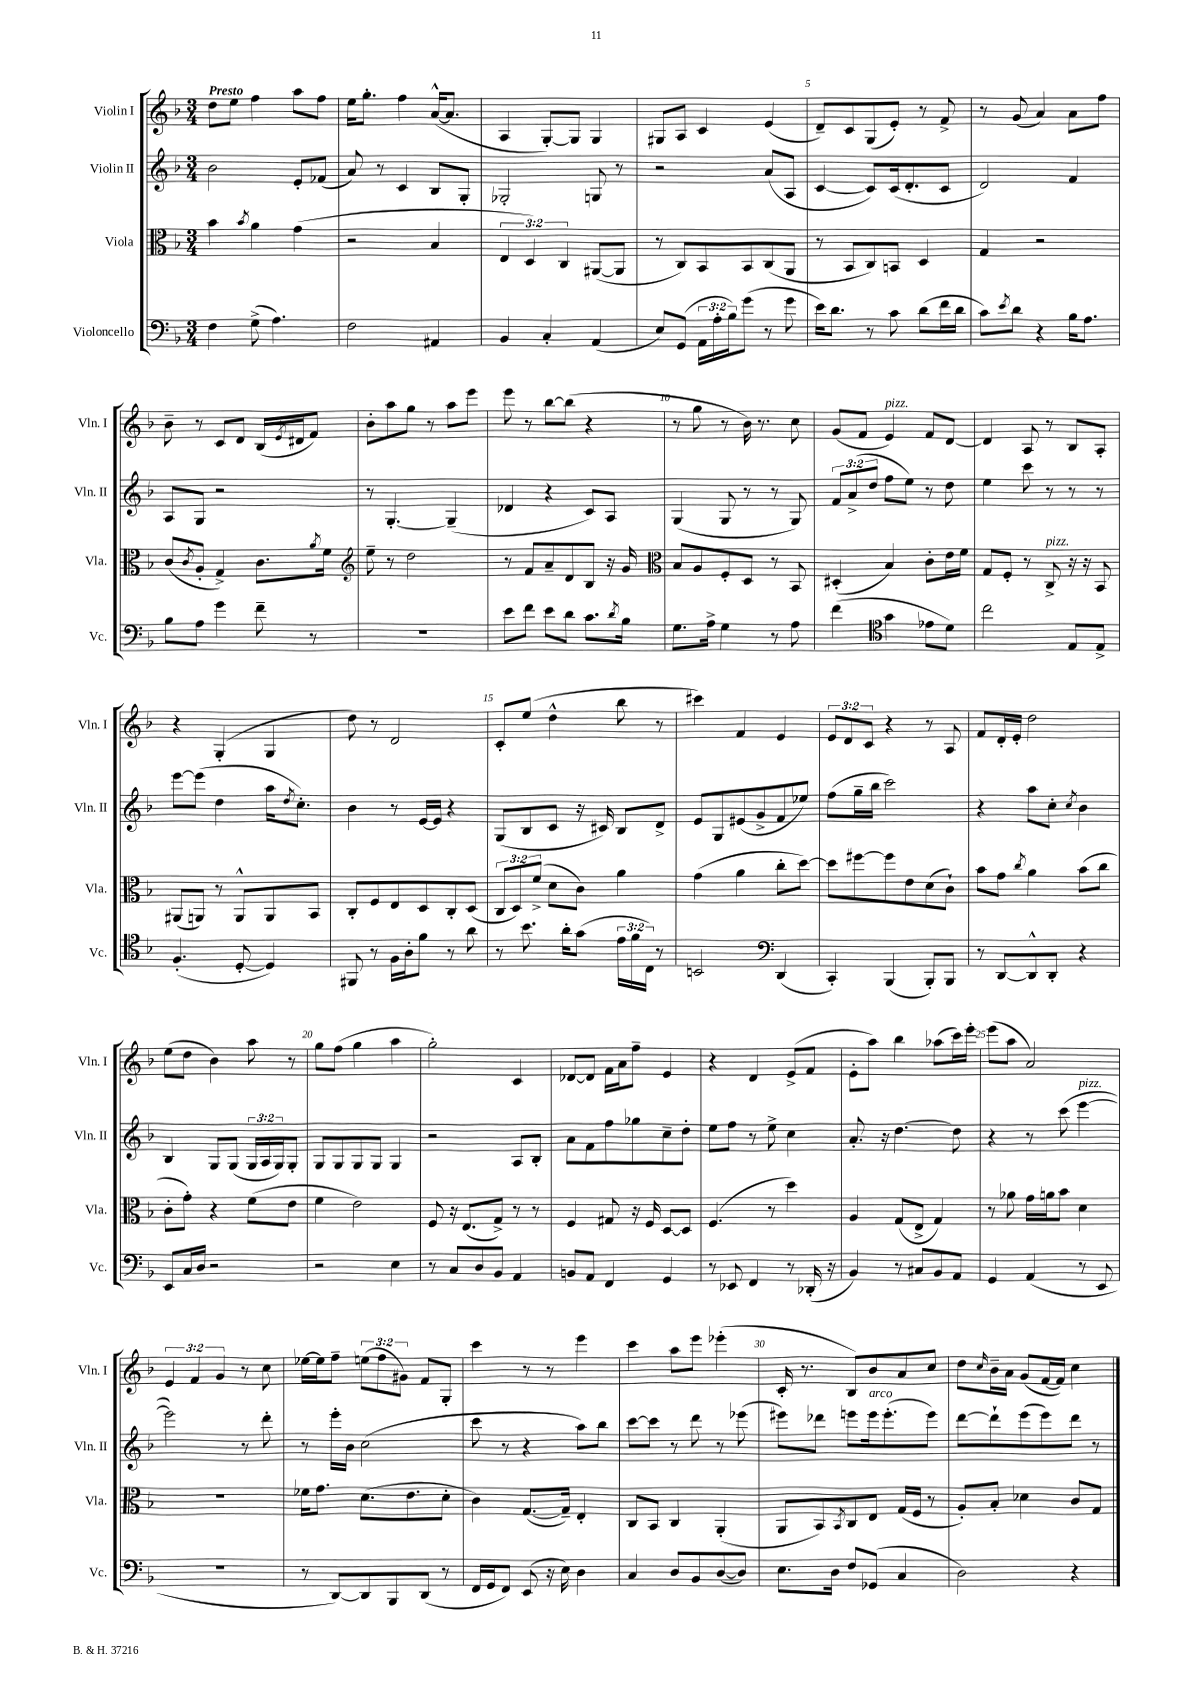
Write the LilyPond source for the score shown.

<<
\new StaffGroup <<
\new Staff = "s0" \with { instrumentName = "Violin I" shortInstrumentName = "Vln. I" } {
    \clef treble \key f \major \numericTimeSignature \time 3/4 \override Staff.TupletNumber.text = #tuplet-number::calc-fraction-text \tempo "Presto"
    d''8 e''8 f''4 a''8 f''8 |
    e''16 g''8.-. f''4 a'16~-^( a'8. |
    a4 g8~-.) g8 g4 |
    gis8 a8 c'4 e'4( |
    d'8--) c'8 g8( e'8-.) r8 f'8-> |
    r8 g'8( a'4) a'8 f''8 |
    bes'8-- r8 c'8 d'8 bes16( \acciaccatura { e'8 } dis'16 f'8) |
    bes'8-. a''8 g''8 r8 a''8 e'''8 |
    e'''8 r8 bes''8~ bes''8( r4 |
    r8 g''8 r8 bes'16) r8. c''8 |
    g'8( f'8 e'4^\markup { \italic "pizz." }) f'8 d'8~ |
    d'4 a8 r8 bes8 a8-. |
    r4 g4-.( g4 |
    d''8) r8 d'2 |
    c'8-. e''8( d''4-^ bes''8 r8 |
    cis'''4) f'4 e'4 |
    \tuplet 3/2 { e'8 d'8 c'8 } r4 r8 a8 |
    f'8 d'16-. e'16-. d''2 |
    e''8( d''8 bes'4) a''8 r8 |
    g''8 f''8( g''4 a''4 |
    g''2-.) c'4 |
    des'8~ des'8 f'16 a'16 f''8-- e'4 |
    r4 d'4 e'8->( f'8 |
    e'8-. a''8) bes''4 aes''8( c'''16) e'''16-. |
    e'''8( a''8 a'2) |
    \tuplet 3/2 { e'4 f'4 g'4 } r8 c''8 |
    ees''16~ ees''16 f''8-- \tuplet 3/2 { e''8( f''8 gis'8) } f'8 g8-. |
    c'''4 r8 r8 e'''4 |
    c'''4 a''8 e'''8 ees'''4-.( |
    c'16-. r8. bes8) bes'8 a'8 c''8 |
    d''8 \grace { c''16 } bes'16-- a'16 g'8( f'16~ f'16) c''4 \bar "|." |
}
\new Staff = "s1" \with { instrumentName = "Violin II" shortInstrumentName = "Vln. II" } {
    \clef treble \key f \major \numericTimeSignature \time 3/4 \override Staff.TupletNumber.text = #tuplet-number::calc-fraction-text
    bes'2 e'8-. fes'8( |
    a'8) r8 c'4 bes8 g8-. |
    ges2-. g8 r8 |
    r2 a'8( a8 |
    c'4~ c'8) c'16( d'8.-. c'8 |
    d'2) f'4 |
    a8 g8 r2 |
    r8 g4.~-. g4--( |
    des'4 r4 c'8) a8 |
    g4( g8 r8 r8 g8) |
    \tuplet 3/2 { f'8 a'8->( d''8 } f''8 e''8) r8 d''8 |
    e''4 c'''8 r8 r8 r8 |
    e'''8~ e'''8( d''4 a''16 \acciaccatura { d''8 } c''8.-.) |
    bes'4 r8 e'16~ e'16 r4 |
    g8( bes8 c'8 r16 cis'16) bes8 d'8-> |
    e'8 g8 eis'8( g'8-> f'8 ees''8) |
    f''8( g''16-- bes''16 c'''2) |
    r4 a''8 c''8-. \acciaccatura { c''8 } bes'4 |
    bes4 g8 g8( \tuplet 3/2 { g16 a16 g16) } g8-. |
    g8 g8 g8 g8 g4 |
    r2 a8 bes8-. |
    a'8 f'8 f''8 ges''8 c''8-- d''8-. |
    e''8 f''8 r8 e''8-> c''4 |
    a'8.-. r16 d''4.~ d''8 |
    r4 r8 c'''8( e'''4~^\markup { \italic "pizz." } |
    e'''2) r8 d'''8-. |
    r8 e'''16-. bes'16 c''2( |
    c'''8 r8 r4 a''8) bes''8 |
    c'''8~ c'''8 r8 d'''8 r8 ees'''8( |
    eis'''8) des'''8 e'''8 e'''16^\markup { \italic "arco" } e'''8.-.( e'''8) |
    d'''8~ d'''8-! e'''8( e'''8) d'''8 r8 \bar "|." |
}
\new Staff = "s2" \with { instrumentName = "Viola" shortInstrumentName = "Vla." } {
    \clef alto \key f \major \numericTimeSignature \time 3/4 \override Staff.TupletNumber.text = #tuplet-number::calc-fraction-text
    bes'4 \acciaccatura { bes'8 } a'4 g'4( |
    r2 bes4 |
    \tuplet 3/2 { e4 d4) c4 } ais,8~( ais,8 |
    r8 c8) bes,8 bes,8 c8( a,8 |
    r8 bes,8 c8) b,8 d4 |
    g4 r2 |
    c'8( \acciaccatura { c'8 } a8-. g4->) c'8. \acciaccatura { a'8 } f'16 |
    \clef treble e''8-- r8 d''2 |
    r8 f'8 a'8-- d'8 bes8 r16 g'16 |
    \clef alto bes8 a8 f8-. d8 r8 bes,8 |
    dis4-.( bes4) c'8-. e'16 f'16 |
    g8 f8-. r8 c8->^\markup { \italic "pizz." } r16 r16 bes,8 |
    ais,8( a,8) r8 a,8-^ a,8 bes,8 |
    c8-. f8 e8 d8 c8-. d8( |
    \tuplet 3/2 { c8 d8) f'8->( } d'8 c'8) a'4 |
    g'4( a'4 c''8-. d''8~) |
    d''8 fis''8~ fis''8 e'8 d'8( c'8-!) |
    bes'8 g'8 \acciaccatura { c''8 } a'4 bes'8( c''8 |
    c'8-. g'8-.) r4 f'8( e'8 |
    f'4 e'2) |
    f8 r16 e8.( g8->) r8 r8 |
    f4 gis8 r16 f16 d8~ d8 |
    f4.( r8 d''4) |
    a4 g8( e8-> g4) |
    r8 aes'8 g'16 a'16 bes'8 d'4 |
    R2. |
    fes'16 g'8. d'8.( e'8. d'8-. |
    c'4) g8.~( g16--) e4-. |
    c8 bes,8 c4 a,4-.( |
    a,8 bes,8) \acciaccatura { bes,8 } c8 e8 g16( f16 r8 |
    a8-.) bes8-. des'4 c'8 g8 \bar "|." |
}
\new Staff = "s3" \with { instrumentName = "Violoncello" shortInstrumentName = "Vc." } {
    \clef bass \key f \major \numericTimeSignature \time 3/4 \override Staff.TupletNumber.text = #tuplet-number::calc-fraction-text
    f4 g8->( a4.) |
    f2 ais,4 |
    bes,4 c4-. a,4( |
    e8) g,8( \tuplet 3/2 { a,16 a16-. bes16) } g'8( r8 g'8 |
    e'16) d'8. r8 c'8 d'8( f'16 d'16 |
    c'8) \acciaccatura { e'8 } d'8 r4 bes16 a8. |
    bes8 a8 g'4 f'8-- r8 |
    R2. |
    e'8 f'8 e'8 d'8 c'8. \acciaccatura { d'8 } bes16 |
    g8. a16-> g4 r8 a8 |
    f'4( \clef tenor g'4 ees'8 d'8) |
    c''2 e8 e8-> |
    f4.-.( d8~-. d4) |
    fis,8 r8 f16 a16-. f'8 r8 a'8 |
    r8 bes'8. a'16-. g'8( \tuplet 3/2 { e'16 f'16 c16) } r8 |
    b,2 \clef bass d,4( |
    c,4-.) bes,,4( bes,,8-.) bes,,8 |
    r8 d,8~ d,8-^ d,8-. r4 |
    e,8 c16 d16 r2 |
    r2 e4 |
    r8 c8 d8 bes,8 a,4 |
    b,8 a,8 f,4 g,4 |
    r8 ees,8 f,4 r8 des,16-.( r16 |
    bes,4) r8 cis8 bes,8 a,8 |
    g,4 a,4( r8 e,8 |
    R2. |
    r8 d,8~) d,8 bes,,8 d,8( r8 |
    f,16 g,16 f,8) e,8( r16 e16) d4 |
    c4 d8 bes,8 d8~( d8) |
    e8. d16 f8 ges,8( c4 |
    d2) r4 \bar "|." |
}
>>
>>
\layout { \context { \Score \override BarNumber.break-visibility = ##(#f #t #t) barNumberVisibility = #(every-nth-bar-number-visible 5) } }
